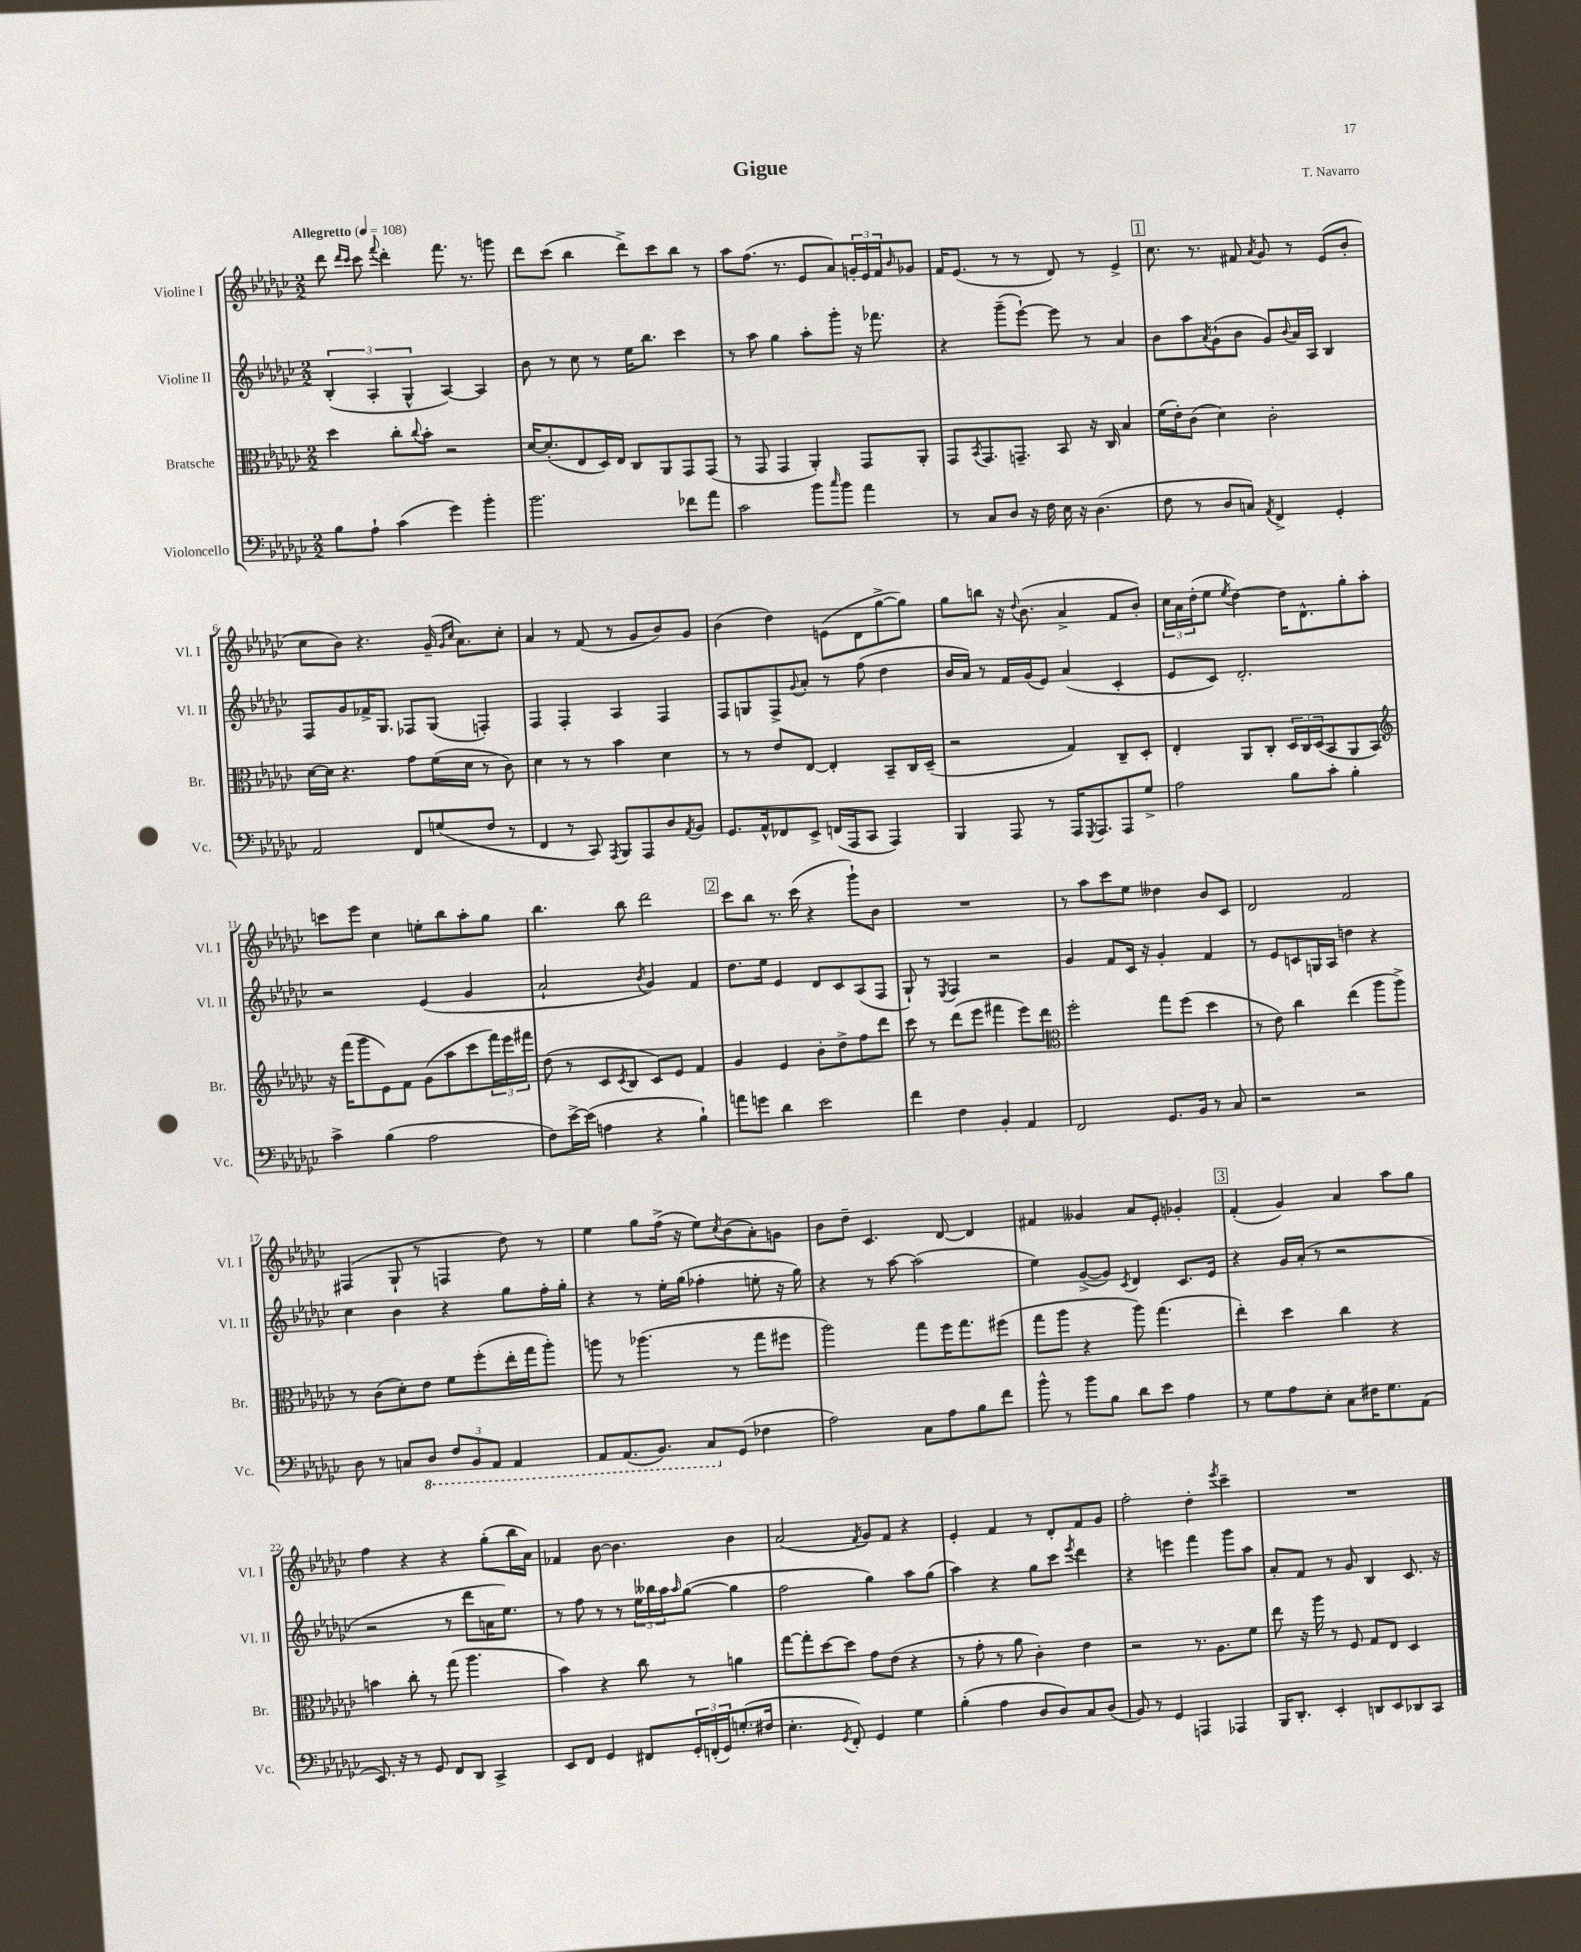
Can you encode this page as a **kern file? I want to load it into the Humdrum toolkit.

**kern	**kern	**kern	**kern
*staff4	*staff3	*staff2	*staff1
*clefF4	*clefC3	*clefG2	*clefG2
*k[b-e-a-d-g-c-]	*k[b-e-a-d-g-c-]	*k[b-e-a-d-g-c-]	*k[b-e-a-d-g-c-]
*M2/2	*M2/2	*M2/2	*M2/2
*MM108	*MM108	*MM108	*MM108
8B-	4dd-	(6B-'	8ddd-
.	.	.	16qqddd-
.	.	.	16qqccc-
8A-`	.	.	8ccc-
.	.	6A-'	.
.	.	.	8qqfff
(4c-	8cc-'	.	4ddd-'
.	.	6G-^^	.
.	8qqcc-	.	.
.	8b-'	.	.
4g-)	2r	[4A-)	8.fff
.	.	.	8.r
4b-'	.	4A-]	.
.	.	.	8ggg
=	=	=	=
2.b-	[16d-	8b-	8ddd-
.	(8.d-']	.	.
.	.	8r	(8ccc-
.	8E-	8cc-	4bb-
.	16D-)	8r	.
.	16E-	.	.
.	8C-	16ee-	8ddd-^)
.	.	8.bb-	.
.	8AA-	.	8ccc-
8f-	8GG-	4ccc-	8bb-
8a-	(8GG-	.	8r
=	=	=	=
2c-	8r	8r	8aa-
.	8GG-	8aa-	(8.ff
.	4GG-	4gg-	.
.	.	.	8.r
8b-	4AA-')	8aa-'	8e-
16qqcc-	.	.	.
8b-	.	8ggg-'	8a-)
4a-	8GG-	16r	24g'
.	.	.	24e-
.	.	8.fff-	.
.	.	.	24f
.	.	.	16qqb-
.	8AA-'	.	8g-
=	=	=	=
8r	8GG-	4r	16f
.	.	.	(8.e-
.	8qBB-	.	.
8C-	8.GG-	.	.
8D-	.	(8ggg-~	8r
.	8.GG~	.	.
16r	.	[8eee-`)	8r
16F	.	.	.
16E-	8BB-	8eee-]	8d-)
16r	.	.	.
(4.D-	16r	8r	8r
.	16C-	.	.
.	4B-	4a-	4e-^
=	=	=	=
8F	(16f	8b-	8.cc-
.	16e-')	.	.
8r	(8c-	8aa-	.
.	.	.	8.r
.	.	8qa-	.
8D-	4d-)	(8g-`	.
8C)	.	8b-	8f#
8qAA-	.	.	8qa-
4FF^	2c-'	8g-)	8g-
.	.	8qqb-	.
.	.	16a-	8r
.	.	16A-	.
4GG-'	.	4B-	(8e-
.	.	.	8b-'
=	=	=	=
2AA-	[16d-	8F	8cc-
.	16d-]	.	.
.	4.r	8g-	8b-)
.	.	16f-^	4.r
.	.	8.G-	.
8FF	8g-	8F-	.
(8G	(16f	(8G-	(16g-~
.	.	.	16qqg-
.	.	.	16qqcc-
.	16d-	.	8.a-)
8F	8r	4F')	.
8r	8c-)	.	8cc-'
=	=	=	=
4FF	4d-	4F	4a-
8r	8r	4F'	8r
8CC-)	8r	.	(8f
8qAAA-	.	.	.
8BBB-	4b-	4A-	8r
8AAA-	.	.	8g-
8D-	4d-	4F	8b-)
8qAA-	.	.	.
8BB-	.	.	8g-
=	=	=	=
8.GG-	8r	8F	(4b-
.	8r	8G	.
16AA-^^	.	.	.
8FF-	8e-	8F^	4dd-)
.	.	8qqg-	.
8EE-^	[8E-	8a-'	.
(16FF	4E-']	8r	(8e
16AAA-	.	.	.
8CC-	.	(8ff	8d-
4AAA-)	8BB-~	4dd-	[8gg-^
.	16C-	.	8gg-])
.	(16D-~	.	.
=	=	=	=
4BBB-	2r	16b-	8gg-
.	.	16a-)	.
.	.	8r	8bb
8AAA-	.	16f	16r
.	.	.	8qqdd-
.	.	(16g-	(8.b-
8r	.	8e-)	.
16AAA-	4G-)	(4a-	4a-^
8qGGG-	.	.	.
8.AAA-	.	.	.
8AAA-	8C-~	4c-'	8f
8G-^	8D-'	.	8b-')
=	=	=	=
2A-	4E-'	8e-	24cc-
.	.	.	24a-
.	.	.	(24dd-'
.	.	8c-)	8ee-
.	.	.	8qee-
.	8AA-	2.d-'	[4dd-)
.	8C-'	.	.
8B-	24D-	.	16dd-]
.	24C-	.	.
.	.	.	8.d-^^
.	(24D-	.	.
8c-'	8BB-	.	.
4B-'	8AA-	.	8gg-'
.	8BB-)	.	8aa-'
=	=	=	=
*	*clefG2	*	*
4c-^	16r	2r	8ccc
.	(16fff	.	.
.	8ggg-	.	8eee-
(4B-	8e-)	.	4cc-
.	8f	.	.
2A-	(8g-	(4e-	8ee'
.	8aa-	.	8bb-
.	8ccc-	4g-	8aa-'
.	24fff)	.	8gg-
.	24eee-	.	.
.	24fff#	.	.
=	=	=	=
8F)	(8dd-	2a-`	4.bb-
[16e-^	8r	.	.
(16e-]	.	.	.
4A	8c-	.	.
.	8qc-	.	.
.	8B-	.	8bb-
.	.	8qb-	.
4r	8c-)	4g-)	2ddd-
.	8e-	.	.
4B-`)	4f	4f	.
=	=	=	=
8a	4g-	8.dd-	8ccc-
8g	.	.	8bb-
.	.	16ee-	.
4d-	4e-	4e-	8.r
.	.	.	(16ccc-
2e-	8b-'	8d-	4r
.	8dd-^	8c-	.
.	8ff	(8A-	8ggg-`)
.	8ddd-	8F	8b-
=	=	=	=
4f	8ccc-	8G-`)	1r
.	8r	8r	.
.	.	8qE-	.
4F	(8ddd-	4F	.
.	8eee-	.	.
4BB-'	4fff#	2r	.
4AA-	8eee-)	.	.
.	8ddd-	.	.
=	=	=	=
*	*clefC3	*	*
2FF	2ff'	4g-	8r
.	.	.	8aa-
.	.	8f	8ccc-
.	.	16c-	8ee-
.	.	16r	.
8.GG-	8gg-	4g-'	4dd--
.	(8ff	.	.
16BB-	.	.	.
8r	4dd-	4f	8b-
8C-	.	.	8c-
=	=	=	=
2r	8r	8r	2d-
.	8e-)	8e-	.
.	4cc-	8c	.
.	.	16G	.
.	.	16A-	.
2r	(4ee-	4dd	2f
.	8aa-	4r	.
.	8aa-^)	.	.
=	=	=	=
8D-	8r	4cc-	(4F#
8r	(8c-	.	.
8C	8d-')	4b-	8G-`
8DD-	8e-	.	8r
12FF	8f	4r	4F
12BBB-	.	.	.
.	(8ff'	.	.
12AAA-	.	.	.
4AAA-	16ee-'	8gg-	8dd-)
.	16gg-	.	.
.	8aa-')	16ff'	8r
.	.	16gg-'	.
=	=	=	=
8AAA-	8aa	4r	4ee-
(8.AAA-	8r	.	.
.	(4.aa-	8r	8gg-
8.BBB-)	.	.	.
.	.	16ee-'	(16ff^
.	.	(16gg-	16r
8CC-	.	4ff-'	8ee-)
.	.	.	8qcc-
(8GG-	8r	.	(8b-
4F-	8gg-	8ee'	8a-')
.	8ff#	16r	8g
.	.	16gg-)	.
=	=	=	=
2A-)	2aa-)	4r	8b-
.	.	.	8dd-~
.	.	8r	4.c-
.	.	[8aa-	.
8C-	8gg-	(2aa-]	.
8A-	16ff	.	[8d-
.	8.gg-	.	.
8B-	.	.	4d-]
8f	(8ff#	.	.
=	=	=	=
8b-^^	8gg-	4ee-)	4f#
8r	8aa-	.	.
8b-	4r	([8g-^	4g--
8B-	.	8g-])	.
.	.	8qc-	.
8d-	8aa-)	4d-	8a-
8e-	(4.gg-	.	8e-'
4A-	.	8.c-	4g-'
.	.	16e-	.
=	=	=	=
8r	4ee-')	4r	(4f'
8G-	.	.	.
8A-	4dd-	16g-	4g-)
.	.	(16a-'	.
8E-'	.	8r	.
8C-	4cc-	2r	4a-
16F#	.	.	.
8.G-	.	.	.
.	4r	.	8aa-
(8AA-	.	.	8gg-
=	=	=	=
8.EE-)	4b	2r	4ff
16r	.	.	.
8r	8cc-'	.	4r
8GG-	8r	.	.
8FF	(8gg-	8r	4r
8DD-	4.aa-	8ddd-	.
4CC-^	.	16a	(8gg-'
.	.	8.ee-)	.
.	.	.	16bb-
.	.	.	16a-)
=	=	=	=
8EE-	4b-)	8r	4f-
8FF	.	8ff	.
4GG-	4r	8r	[8b-
.	.	8r	4.b-]
8FF#	8cc-	24ee-	.
.	.	24bb--	.
.	.	24aa-	.
.	.	16qqaa-	.
24GG-'	8r	([8gg-	.
(24FF'	.	.	.
24GG-)	.	.	.
(8.G'	4a	4gg-]	4b-
16F#	.	.	.
=	=	=	=
4.E-'	[8gg-	2ff	(2a-
.	8gg-']	.	.
.	[8dd-	.	.
8qGG-	.	.	.
8FF')	8dd-]	.	.
.	.	.	8qf
4GG-	8g-	4gg-)	8g-)
.	(8e-	.	8f
4G-	4r	8aa-	4r
.	.	(8gg-	.
=	=	=	=
(4B-'	8r	4aa-)	4e-'
.	8g-'	.	.
4A-	8r	4r	4f
.	8a-	.	.
8D-	4c-')	8gg-	8r
8D-)	.	8ccc-	8d-'
.	.	8qeee-	.
8C-	4e-	4ddd-	8f
(8D-	.	.	8g-
=	=	=	=
8BB-)	2r	4r	2ff'
8r	.	.	.
4GG-	.	4eee	.
4AAA	8.r	4fff	4dd-'
.	8.A-	.	.
.	.	.	8qeee-
4AAA-	.	8ggg-	4ccc-~
.	8f	8aa-	.
=	=	=	=
16BBB-	8ee-	8a-'	1r
8.DD-'	.	.	.
.	16r	8f	.
.	16aa-	.	.
4EE-'	8r	8r	.
.	8F	8g-	.
8DD	8G-	4B-	.
8EE-	8E-	.	.
8DD-	4D-	8.c-	.
8CC-	.	.	.
.	.	16r	.
==	==	==	==
*-	*-	*-	*-
